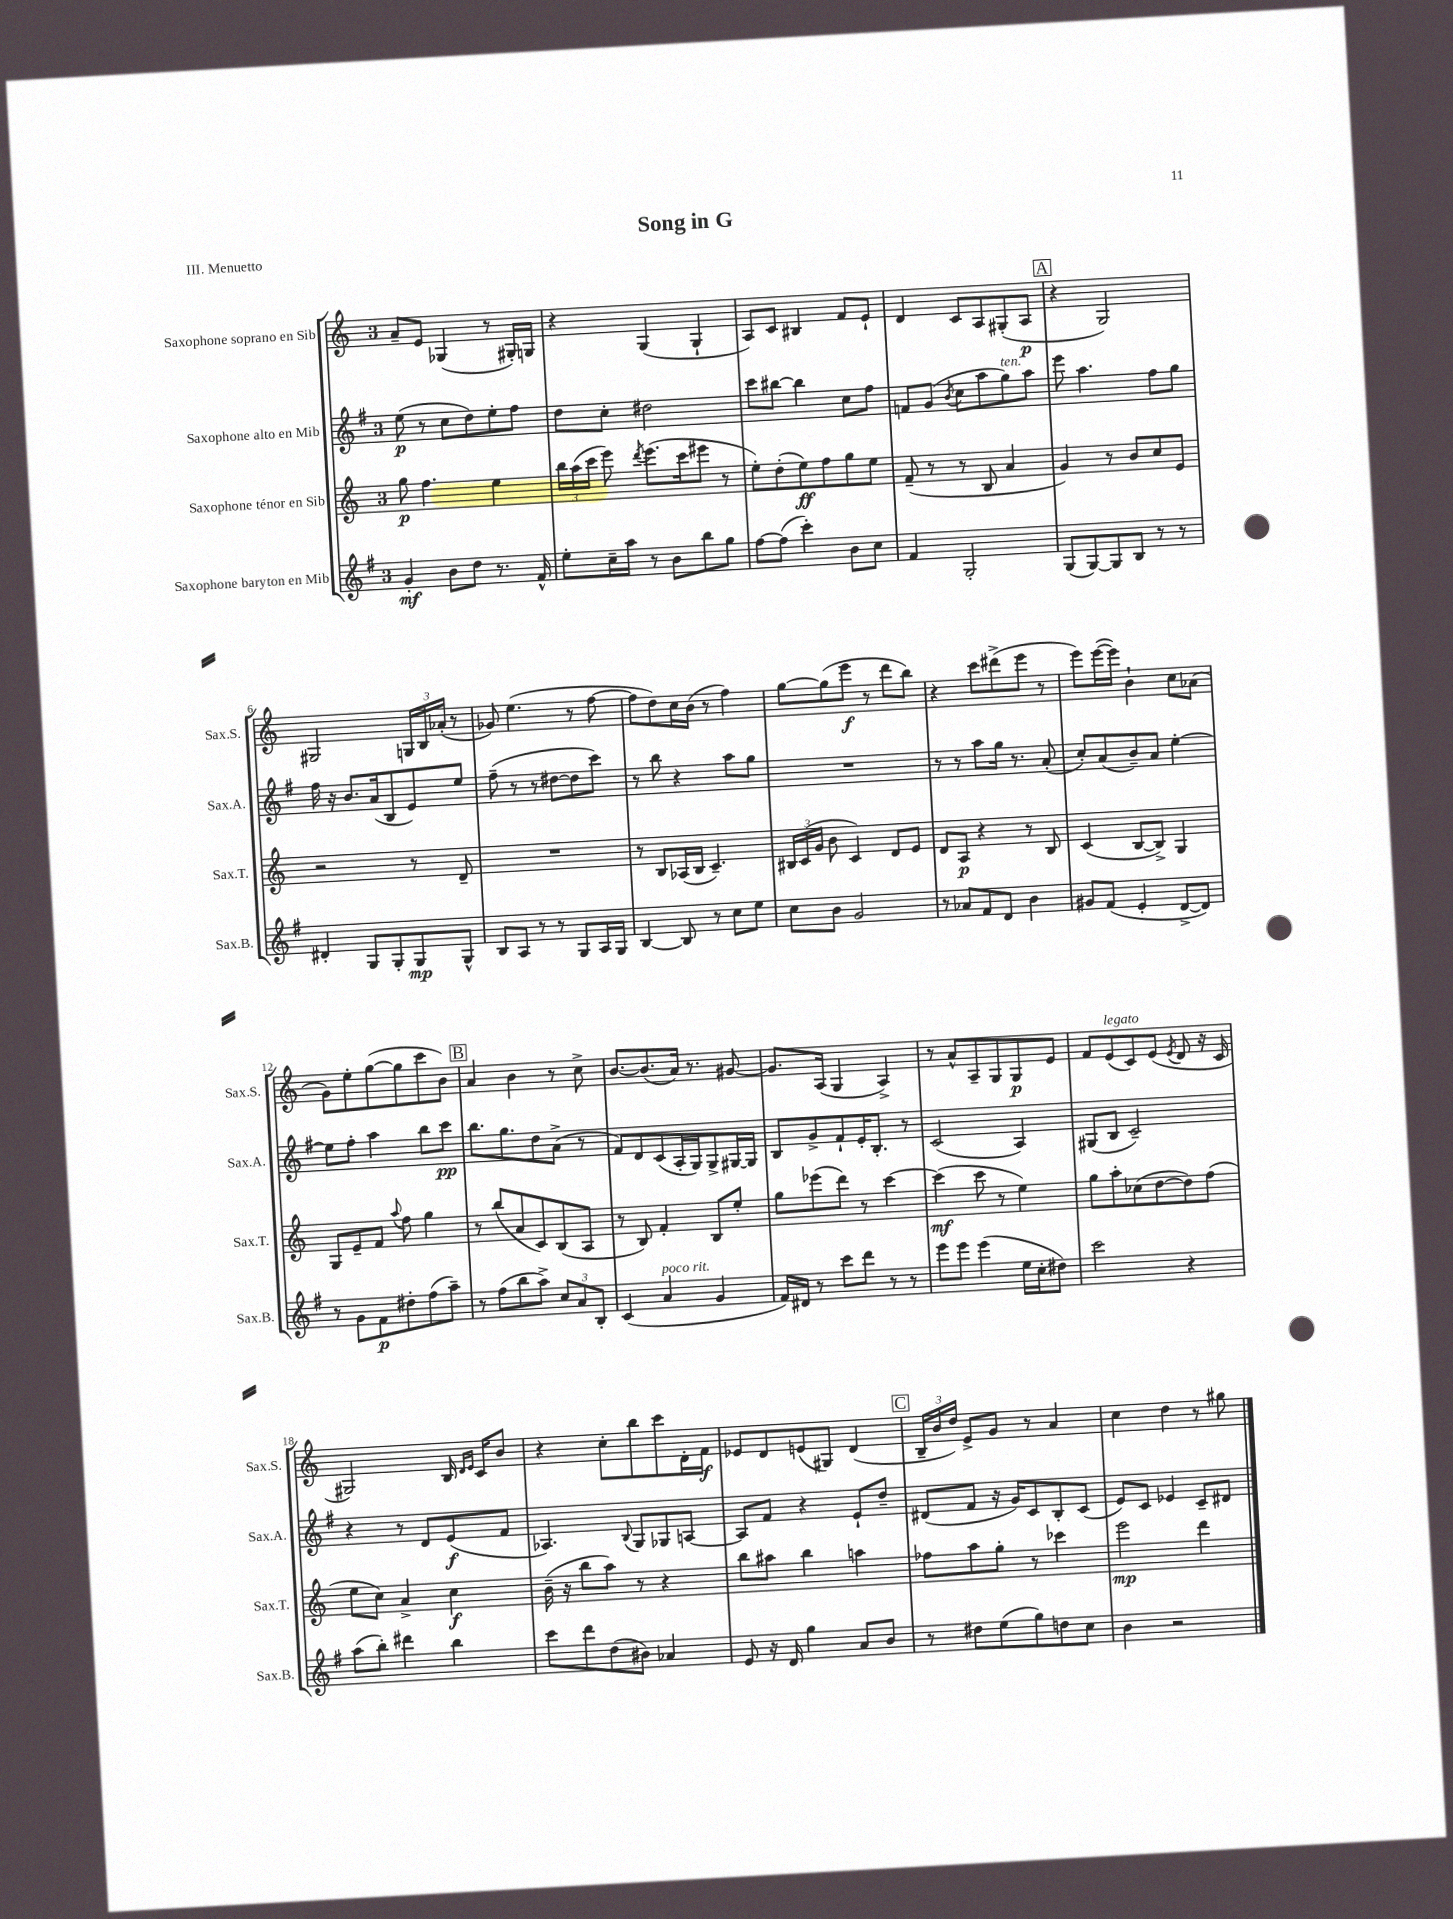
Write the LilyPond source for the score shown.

\header { title = "Song in G" piece = "III. Menuetto" }
<<
\new StaffGroup <<
\new Staff = "s0" \with { instrumentName = "Saxophone soprano en Sib" shortInstrumentName = "Sax.S." } {
    \clef treble \key c \major \once \override Staff.TimeSignature.style = #'single-digit \time 3/4
    \autoBeamOff a'8[-- e'8] ges4( r8 gis16[-.) g16] |
    r4 g4( g4-! |
    a8[) c'8] bis4 f'8[ e'8]-! |
    d'4 c'8[ a8 gis8-.( a8]\p |
    \mark \markup { \box "A" } r4 g2) |
    gis2 \tuplet 3/2 { g16[ b16 aes'16]-.( } r8 |
    ges'8) e''4.( r8 f''8~ |
    f''8[ d''8) c''16 b'16]( r8 f''4) |
    g''8[~ g''8( e'''8]\f r8 d'''8[ b''8]) |
    r4 c'''8[ dis'''8->( e'''8] r8 |
    e'''8[) e'''16~( e'''16]) b'4-! c''8[ aes'8]( |
    g'8[) e''8-. g''8~( g''8 c'''8 b'8]) |
    \mark \markup { \box "B" } a'4 b'4 r8 c''8-> |
    b'8.[~ b'8.( a'16]) r8. gis'8~ |
    gis'8.[ a16]( g4 a4->) |
    r8 a'8[-^ a8-- g8 g8\p e'8] |
    f'8[ e'8^\markup { \italic "legato" }( c'8) e'8]( \acciaccatura { e'8 } d'8 r16 c'16 |
    gis2) b16 \grace { d'16[ e'16] } c'16[ b'8] |
    r4 c''8[-. b''8 c'''8 d'16-. f'16]\f |
    ees'8[ d'8 e'8( gis8]) d'4( |
    \mark \markup { \box "C" } \tuplet 3/2 { b16[-- b'16 d''16]) } e'8[-> g'8] r8 a'4 |
    c''4 d''4 r8 gis''8 \bar "|." |
}
\new Staff = "s1" \with { instrumentName = "Saxophone alto en Mib" shortInstrumentName = "Sax.A." } {
    \clef treble \key g \major \once \override Staff.TimeSignature.style = #'single-digit \time 3/4
    \autoBeamOff e''8\p( r8 c''8[ d''8) e''8-. fis''8] |
    d''8[ c''8]-. dis''2 |
    c'''8[ bis''8]~ bis''4 c''8[ fis''8] |
    f'8[ g'8]( \acciaccatura { b'8 } c''8[ a''8 g''8^\markup { \italic "ten." }) a''8] |
    \mark \markup { \box "A" } e'''8 a''4. fis''8[ g''8] |
    fis''16 r16 b'8.[ a'16( b8 e'8) e''8] |
    fis''8--( r8 r8 dis''8[~ dis''8 c'''8]) |
    r8 b''8 r4 a''8[ g''8] |
    R2. |
    r8 r8 a''8[ g''16] r8. a'8-.( |
    c''8[-.) a'8( b'8--) a'8] e''4~-. |
    e''8[ fis''8]-. a''4 b''8[ c'''8]\pp |
    \mark \markup { \box "B" } b''8.[ g''8. d''8 a'8]->( r8 |
    fis'8[) d'8 c'8( a16-. g16) g8-> gis16~ gis16] |
    b8[ g'8-> fis'8-! e'16-. b8.]-. r8 |
    c'2( a4) |
    gis8[( b8] c'2--) |
    r4 r8 d'8[ e'8\f( fis'8] |
    aes4.) \appoggiatura { b8 } g8[ ges8 a8]~ |
    a8[ fis'8] r4 e'8[-! d''8]-- |
    \mark \markup { \box "C" } dis'8[( fis'8] r16 g'16[) c'8 b8-. c'8]( |
    e'8[) c'8] ees'4 c'8[-- dis'8] \bar "|." |
}
\new Staff = "s2" \with { instrumentName = "Saxophone ténor en Sib" shortInstrumentName = "Sax.T." } {
    \clef treble \key c \major \once \override Staff.TimeSignature.style = #'single-digit \time 3/4
    \autoBeamOff g''8\p f''4. e''4 |
    \tuplet 3/2 { b''16[ a''16( c'''16] } e'''8) \acciaccatura { d'''8 } e'''8.[( c'''16 eis'''8] r8 |
    e''8[-.) d''8-.( e''8\ff) f''8 g''8 e''8] |
    f'8--( r8 r8 b8 a'4 |
    \mark \markup { \box "A" } g'4) r8 b'8[ c''8 e'8] |
    r2 r8 d'8-- |
    R2. |
    r8 b8[ aes16( b16] c'4.--) |
    \tuplet 3/2 { bis16[ c'16( g'16] } b'8 c'4) d'8[ e'8] |
    d'8[ a8]\p r4 r8 b8 |
    c'4( b8[~ b8]->) g4 |
    g8[ e'8-- f'8] \appoggiatura { a''8 } f''8 g''4 |
    \mark \markup { \box "B" } r8 b''8[( a'8 c'8) b8( a8] |
    r8 b8) f'4-. b8[ e''8]-. |
    g''8[ ees'''8( d'''8]) r8 c'''4~ |
    c'''4\mf( c'''8 r8 e''4) |
    g''8[ a''8-. ces''8( d''8~ d''8) f''8]( |
    e''8[ c''8]) a'4-> c''4\f |
    b'16--( r16 b''8[ a''8]) r8 r4 |
    b''8[ ais''8] b''4 a''4 |
    \mark \markup { \box "C" } fes''8[ a''8 g''8]-. r8 ces'''4 |
    e'''2\mp d'''4 \bar "|." |
}
\new Staff = "s3" \with { instrumentName = "Saxophone baryton en Mib" shortInstrumentName = "Sax.B." } {
    \clef treble \key g \major \once \override Staff.TimeSignature.style = #'single-digit \time 3/4
    \autoBeamOff g'4-.\mf b'8[ d''8] r8. fis'16-^ |
    e''8[-. c''16-- a''16] r8 b'8[ b''8 g''8] |
    fis''8[~ fis''8]( c'''4-.) b'8[ c''8] |
    fis'4 g2-. |
    \mark \markup { \box "A" } g8[( g8~) g8 b8] r8 r8 |
    dis'4-. g8[ g8-. g8\mp g8]-^ |
    b8[ a8] r8 r8 g8[ a16 g16] |
    b4~ b8 r8 c''8[ e''8] |
    c''8[ b'8] g'2 |
    r8 aes'8[ fis'8 d'8] b'4 |
    gis'8[ fis'8]( e'4-. d'8[~-> d'8]) |
    r8 g'8[ fis'8\p dis''8-. fis''8( a''8]--) |
    \mark \markup { \box "B" } r8 fis''8[( b''8 a''8]->) \tuplet 3/2 { c''8[ a'8 b8]-. } |
    c'4( a'4^\markup { \italic "poco rit." } g'4 |
    fis'16[) dis'16] r8 c'''8[ d'''8] r8 r8 |
    e'''8[ e'''8] e'''4( e''16[ c''16-. dis''8]) |
    c'''2 r4 |
    a''8[( b''8]-.) dis'''4 b''4 |
    c'''8[ d'''8 d''8( bis'8]) aes'4 |
    e'8 r16 d'16 g''4 a'8[ b'8] |
    \mark \markup { \box "C" } r8 dis''8[ e''8( g''8) d''8 c''8] |
    b'4 r2 \bar "|." |
}
>>
>>
